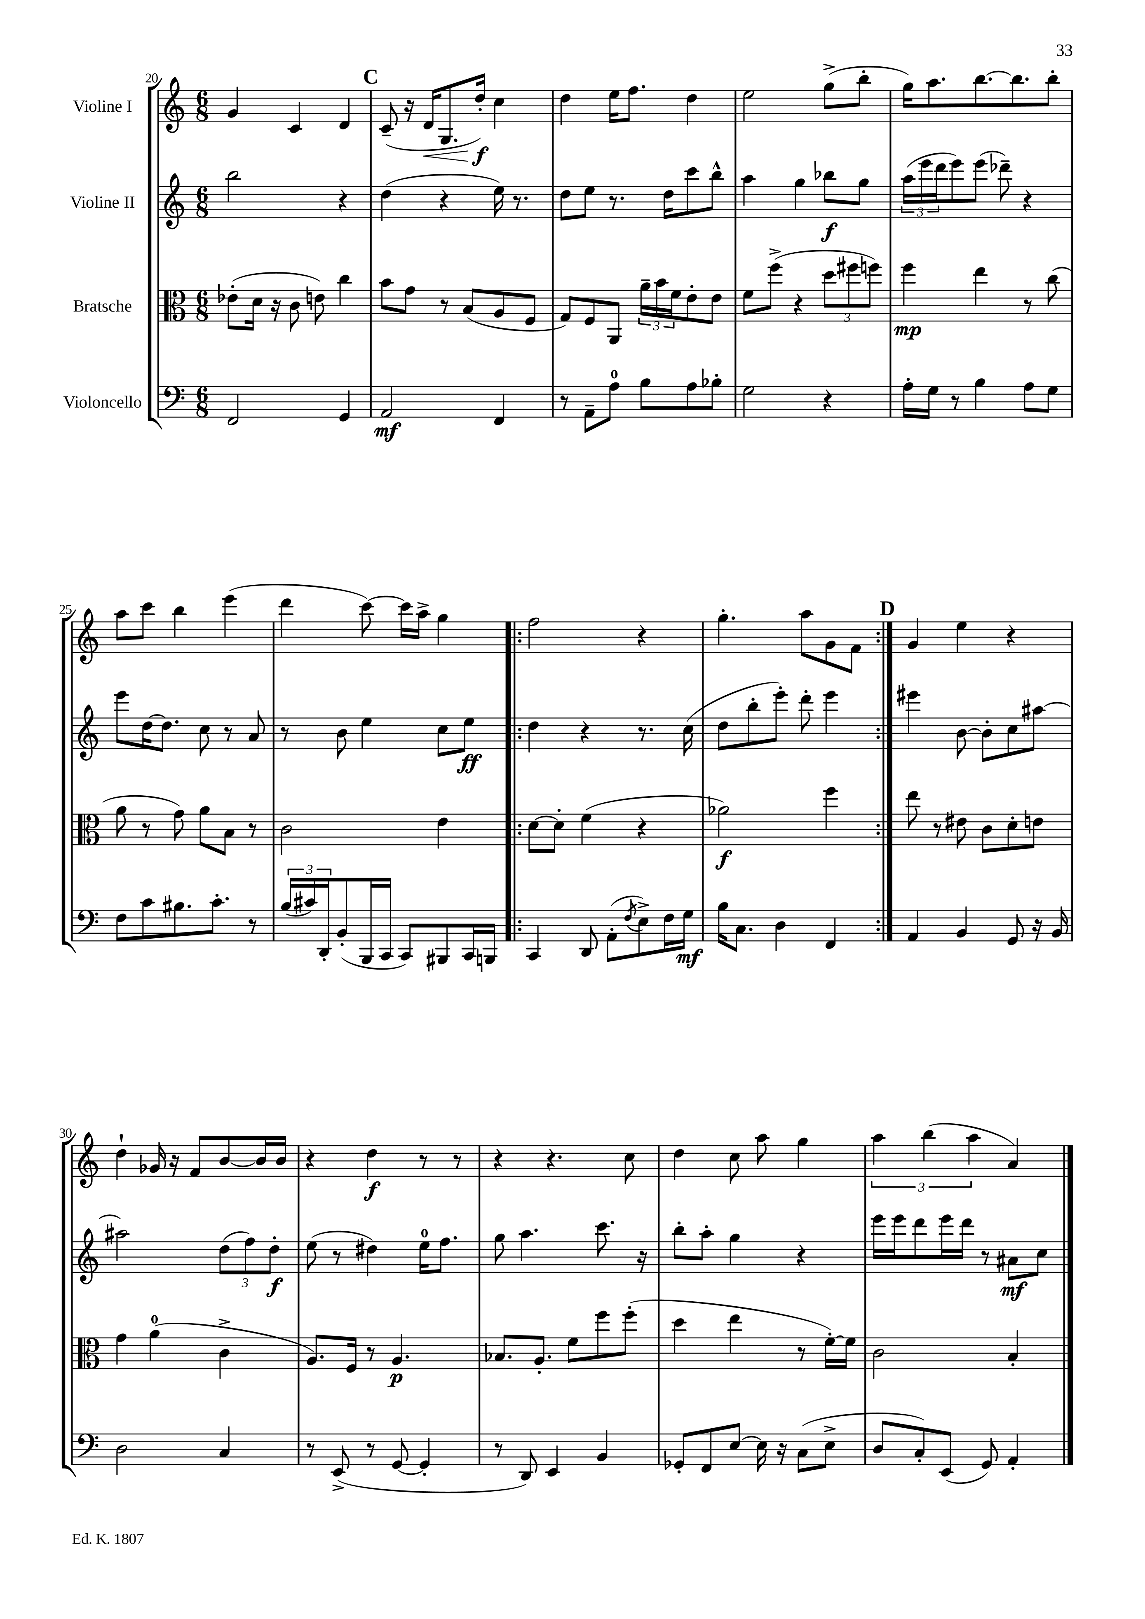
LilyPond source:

<<
\new StaffGroup <<
\new Staff = "s0" \with { instrumentName = "Violine I" } {
    \clef treble \key c \major \numericTimeSignature \time 6/8
    g'4 c'4 d'4 |
    \mark \markup { \bold "C" } c'8--( r16 d'16\< g8. d''16-.\f\!) c''4 |
    d''4 e''16 f''8. d''4 |
    e''2 g''8->( b''8-. |
    g''16) a''8. b''8.~ b''8. b''8-. |
    a''8 c'''8 b''4 e'''4( |
    d'''4 c'''8~) c'''16 a''16-> g''4 |
    \repeat volta 2 { f''2 r4 |
    g''4.-. a''8 g'8 f'8 | }
    \mark \markup { \bold "D" } g'4 e''4 r4 |
    d''4-! ges'16 r16 f'8 b'8~ b'16 b'16 |
    r4 d''4\f r8 r8 |
    r4 r4. c''8 |
    d''4 c''8 a''8 g''4 |
    \tuplet 3/2 { a''4 b''4( a''4 } a'4) \bar "|." |
}
\new Staff = "s1" \with { instrumentName = "Violine II" } {
    \clef treble \key c \major \numericTimeSignature \time 6/8
    b''2 r4 |
    \mark \markup { \bold "C" } d''4( r4 e''16) r8. |
    d''8 e''8 r8. d''16 c'''8 b''8-^ |
    a''4 g''4 bes''8\f g''8 |
    \tuplet 3/2 { a''16( e'''16 d'''16 } e'''8) e'''8( des'''8--) r4 |
    e'''8 d''16~ d''8. c''8 r8 a'8 |
    r8 b'8 e''4 c''8 e''8\ff |
    \repeat volta 2 { d''4 r4 r8. c''16( |
    d''8 b''8-. e'''8-.) d'''8-. e'''4 | }
    \mark \markup { \bold "D" } eis'''4 b'8~ b'8-. c''8 ais''8~ |
    ais''2 \tuplet 3/2 { d''8( f''8) d''8-.\f } |
    e''8( r8 dis''4) e''16-0 f''8. |
    g''8 a''4. c'''8. r16 |
    b''8-. a''8-. g''4 r4 |
    e'''16 e'''16 d'''8 e'''16 d'''16 r8 ais'8\mf c''8 \bar "|." |
}
\new Staff = "s2" \with { instrumentName = "Bratsche" } {
    \clef alto \key c \major \numericTimeSignature \time 6/8
    ees'8-.( d'16 r16 c'8 e'8) c''4 |
    \mark \markup { \bold "C" } b'8 g'8 r8 b8( a8 f8 |
    g8) f8 a,8 \tuplet 3/2 { a'16-- b'16 f'16 } e'8-. e'8 |
    f'8 f''8->( r4 \tuplet 3/2 { d''8 fis''8 f''8) } |
    f''4\mp e''4 r8 c''8( |
    a'8 r8 g'8) a'8 b8 r8 |
    c'2 e'4 |
    \repeat volta 2 { d'8~ d'8-. f'4( r4 |
    aes'2\f) f''4 | }
    \mark \markup { \bold "D" } e''8 r8 eis'8 c'8 d'8-. e'8 |
    g'4 a'4-0( c'4-> |
    a8.) f16 r8 a4.\p |
    bes8. a8.-. f'8 f''8 f''8-.( |
    d''4 e''4 r8 f'16~-.) f'16 |
    c'2 b4-. \bar "|." |
}
\new Staff = "s3" \with { instrumentName = "Violoncello" } {
    \clef bass \key c \major \numericTimeSignature \time 6/8
    f,2 g,4 |
    \mark \markup { \bold "C" } a,2\mf f,4 |
    r8 a,8-- a8-0 b8 a8 bes8-. |
    g2 r4 |
    a16-. g16 r8 b4 a8 g8 |
    f8 c'8 bis8. c'8.-. r8 |
    \tuplet 3/2 { b16( cis'16) d,16-. } b,8-.( b,,16 c,16 c,8) bis,,8 c,16 b,,16 |
    \repeat volta 2 { c,4 d,8 a,8-.( \acciaccatura { f8 } e8->) f16 g16\mf |
    b16 c8. d4 f,4 | }
    \mark \markup { \bold "D" } a,4 b,4 g,8 r16 b,16 |
    d2 c4 |
    r8 e,8->( r8 g,8~ g,4-. |
    r8 d,8) e,4 b,4 |
    ges,8-. f,8 e8~ e16 r16 c8( e8-> |
    d8 c8-.) e,8( g,8) a,4-. \bar "|." |
}
>>
>>
\layout { \context { \Score currentBarNumber = #20 } }
